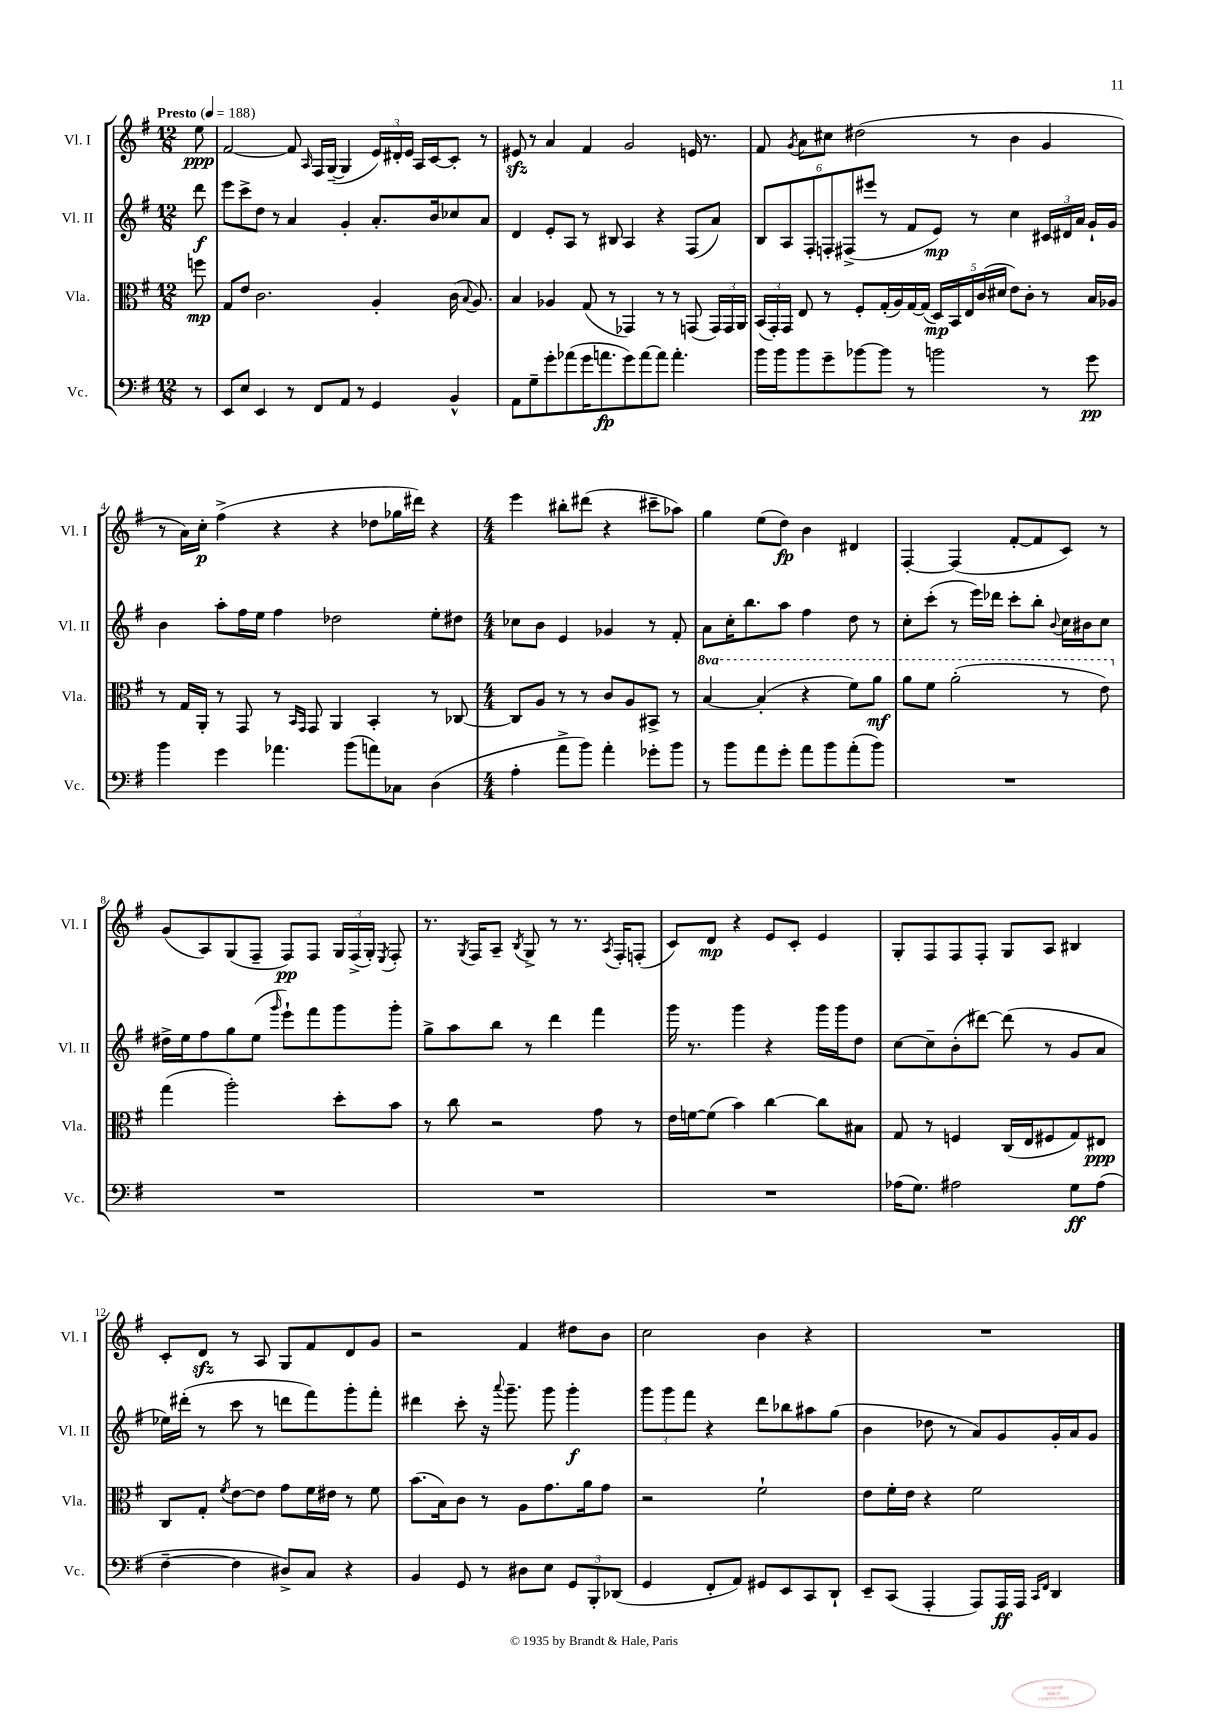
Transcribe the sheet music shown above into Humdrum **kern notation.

**kern	**kern	**kern	**kern
*staff4	*staff3	*staff2	*staff1
*clefF4	*clefC3	*clefG2	*clefG2
*k[f#]	*k[f#]	*k[f#]	*k[f#]
*M12/8	*M12/8	*M12/8	*M12/8
*MM188	*MM188	*MM188	*MM188
8r	8ff\	8ddd\	8ee\
=	=	=	=
8EE/L	8G/L	8eee\L	[2f#/
8E/J	8e/J	8ccc^\	.
4EE/	2.c\	8dd\J	.
.	.	8r	.
8r	.	4a/	8f#/]
.	.	.	16qqA/
8FF#/L	.	.	16F#/LL
.	.	.	([16G~/JJ
8AA/J	.	4g'/	4G/]
8r	.	.	.
4GG/	4A'/	8.a'/L	24e/LL)
.	.	.	24d#'/
.	.	.	24e/JJ
.	.	.	16A/LL
.	.	16b/k	[16c/J
4BB^^/	(16c\	8cc-/	8c'/]J
.	8qqB/	.	.
.	8.A/)	.	.
.	.	8a/J	8r
=	=	=	=
8AA\L	4B/	4d/	8e#/
8G~\	.	.	8r
8g'\	4A-/	8e'/L	4a/
(8a-\	.	8A/J	.
16g\K	(8G/	8r	4f#/
8.a\	.	.	.
.	8r	8B#/	.
8g\)	4GG-/)	4A/	2g/
[8a\	.	.	.
8a\]J	8r	4r	.
4.a'\	8r	.	.
.	(8GG/	(8F#/L	16e/
.	.	.	8.r
.	24GG/LL)	8a/J)	.
.	24GG/	.	.
.	24AA/JJ	.	.
=	=	=	=
16b\LL	(24BB/LL	12B/L	8f#/
.	24GG'/)	.	.
16b\J	.	.	.
.	24GG/JJ	12A/	.
.	.	.	8qg/
8b\	8E/	.	8a\L
.	.	12F#'/	.
8g~\	8r	12F'/	8cc#\J
.	.	(12F#^/	.
[8b-\	8F#'/L	.	(2dd#\
.	.	12eee#/J	.
8b-\]J	(16G'/L	8r	.
.	16A/)	.	.
8r	[16G/	8f#/L	.
.	(16G/]JJ	.	.
2b\	20D/LL)	8e/J)	.
.	20BB/	.	.
.	20E/	.	.
.	.	8r	8r
.	(20c/	.	.
.	20d#/JJ	.	.
.	8e\L)	4cc\	4b\
.	8c'\J	.	.
8r	8r	24c#/LL	4g/
.	.	24d#/	.
.	.	24a/JJ	.
8g\	16B/LL	16g`/LL	.
.	16A-/JJ	16g/JJ	.
=	=	=	=
4b\	8r	4b\	8r
.	16G/LL	.	16a\LL)
.	16AA'/JJ	.	16cc'\JJ
4g\	8r	8aa'\L	(4ff#^\
.	8GG/	16ff#\L	.
.	.	16ee\JJ	.
4.a-\	8r	4ff#\	4r
.	16qqBB/LL	.	.
.	16qqGG/JJ	.	.
.	8GG/	.	.
.	4AA/	2dd-\	4r
(8b\L	.	.	.
8a\)	4BB'/	.	8dd-\L
8C-\J	.	.	16gg-\L
.	.	.	16ddd#\JJ)
(4D\	8r	8ee'\L	4r
.	[8C-/	8dd#\J	.
=	=	=	=
*M4/4	*M4/4	*M4/4	*M4/4
4A'\	8C-/]L	8cc-\L	4eee\
.	8A/J	8b\J	.
8a^\L	8r	4e/	8bb#'\L
8b\J)	8r	.	(8ddd#\J
4a'\	8c/L	4g-/	4r
.	8A/	.	.
8g-'\L	8BB#^/J	8r	8ccc#~\L
8b\J	8r	8f#'/	8aa-\J)
=	=	=	=
8r	[4b/	8a\L	4gg\
8b\L	.	16cc'\K	.
.	.	8.bb\	.
8a\	(4b'/]	.	(8ee\L
8g'\J	.	8aa\J	8dd\J)
8a\L	4r	4ff#\	4b\
8b\	.	.	.
(8a'\	8ff#\L)	8dd\	4d#/
8b\J)	8aa\J	8r	.
=	=	=	=
1r	8aa\L	8cc'\L	[4F#'/
.	8ff#\J	(8ccc'\J	.
.	(2aa'\	8r	(4F#/]
.	.	16eee\LL)	.
.	.	16ddd-\JJ	.
.	.	8ccc'\L	[8f#'/L
.	.	8bb'\J	8f#/]
.	.	8qqb/	.
.	8r	16cc\LL	8c/J)
.	.	16b#\J	.
.	8ee\)	8cc\J	8r
=	=	=	=
1r	(4gg\	16dd#^\LL	(8g/L
.	.	16ee\J	.
.	.	8ff#\	8A/)
.	2aa'\)	8gg\	(8G/
.	.	(8ee\J	8F#~/J
.	.	16qqggg/	.
.	.	8eee`\L)	8F#/L)
.	.	8fff#\	8F#/J
.	8dd'\L	8ggg\	24G/LL
.	.	.	(24F#^/
.	.	.	24G'/JJ)
.	.	.	8qE/
.	8b\J	8ggg'\J	8F#'/
=	=	=	=
1r	8r	8gg^\L	8.r
.	8cc\	8aa\	.
.	.	.	8qG/
.	.	.	16F#/LK
.	2r	8bb\J	8A~/J
.	.	.	8qB/
.	.	8r	8G^/
.	.	4ddd\	8r
.	.	.	8.r
.	8g\	4fff#\	.
.	.	.	8qA/
.	.	.	16F#'/LK
.	8r	.	(8F'/J
=	=	=	=
1r	16e\LL	16ggg\	8c/L)
.	[16f\J	8.r	.
.	(8f\]J	.	8d/J
.	4b\)	4ggg\	4r
.	[4cc\	4r	8e/L
.	.	.	8c'/J
.	8cc\]L	16ggg\LL	4e/
.	.	16ggg\J	.
.	8B#\J	8dd\J	.
=	=	=	=
(16A-\LK	8G/	[8cc\L	8G'/L
8.G\J)	.	.	.
.	8r	8cc~\]	8F#/
2A#\	4F/	(8b'\	8F#/
.	.	[8ddd#\J)	8F#'/J
.	(16C/LL	(8ddd#\]	8G/L
.	16E/J	.	.
.	8F#/	8r	8A/J
8G\L	8G/)	8g/L	4B#/
(8A#\J	8E#/J	8a/J	.
=	=	=	=
[4F#~\	8C/L	16ee-\LL)	8c'/L
.	.	(16ddd#'\JJ	.
.	8G'/J	8r	8d/J
.	8qf#/	.	.
4F#\]	[8e\L	8ccc\	8r
.	8e\]J	8r	8A/
8D#^/L)	8g\L	8ddd\L	8G/L
8C/J	16f#\L	8fff#\)	8f#/
.	16e#\JJ	.	.
4r	8r	8ggg'\	8d/
.	8f#\	8fff#'\J	8g/J
=	=	=	=
4BB/	(8.b\L	4ddd#\	2r
.	16B\k)	.	.
8GG/	8c\J	8ccc'\	.
8r	8r	16r	.
.	.	8qqaaa/	.
.	.	8.ggg~\	.
8D#\L	8A\L	.	4f#/
8E\J	8.g\	8ggg\	.
12GG/L	.	4ggg'\	8dd#\L
.	16a\k	.	.
12BBB'/	.	.	.
.	8g\J	.	8b\J
(12DD-/J	.	.	.
=	=	=	=
4GG/	2r	12ggg\L	2cc\
.	.	12ggg\	.
.	.	12fff#\J	.
8FF#'/L	.	4r	.
8AA/J)	.	.	.
8GG#/L	2f#`\	8ddd\L	4b\
8EE/	.	8bb-\	.
8CC/	.	8aa#\	4r
8DD`/J	.	(8gg\J	.
=	=	=	=
8EE~/L	8e\L	4b\	1r
(8CC/J	16f#'\L	.	.
.	16e\JJ	.	.
4AAA'/	4r	8dd-\	.
.	.	8r	.
8AAA/L)	2f#\	8a/L)	.
16AAA/L	.	8g/	.
16AAA/JJ	.	.	.
16qqCC/LL	.	.	.
16qqFF#/JJ	.	.	.
4DD/	.	16g'/L	.
.	.	16a/J	.
.	.	8g/J	.
==	==	==	==
*-	*-	*-	*-
